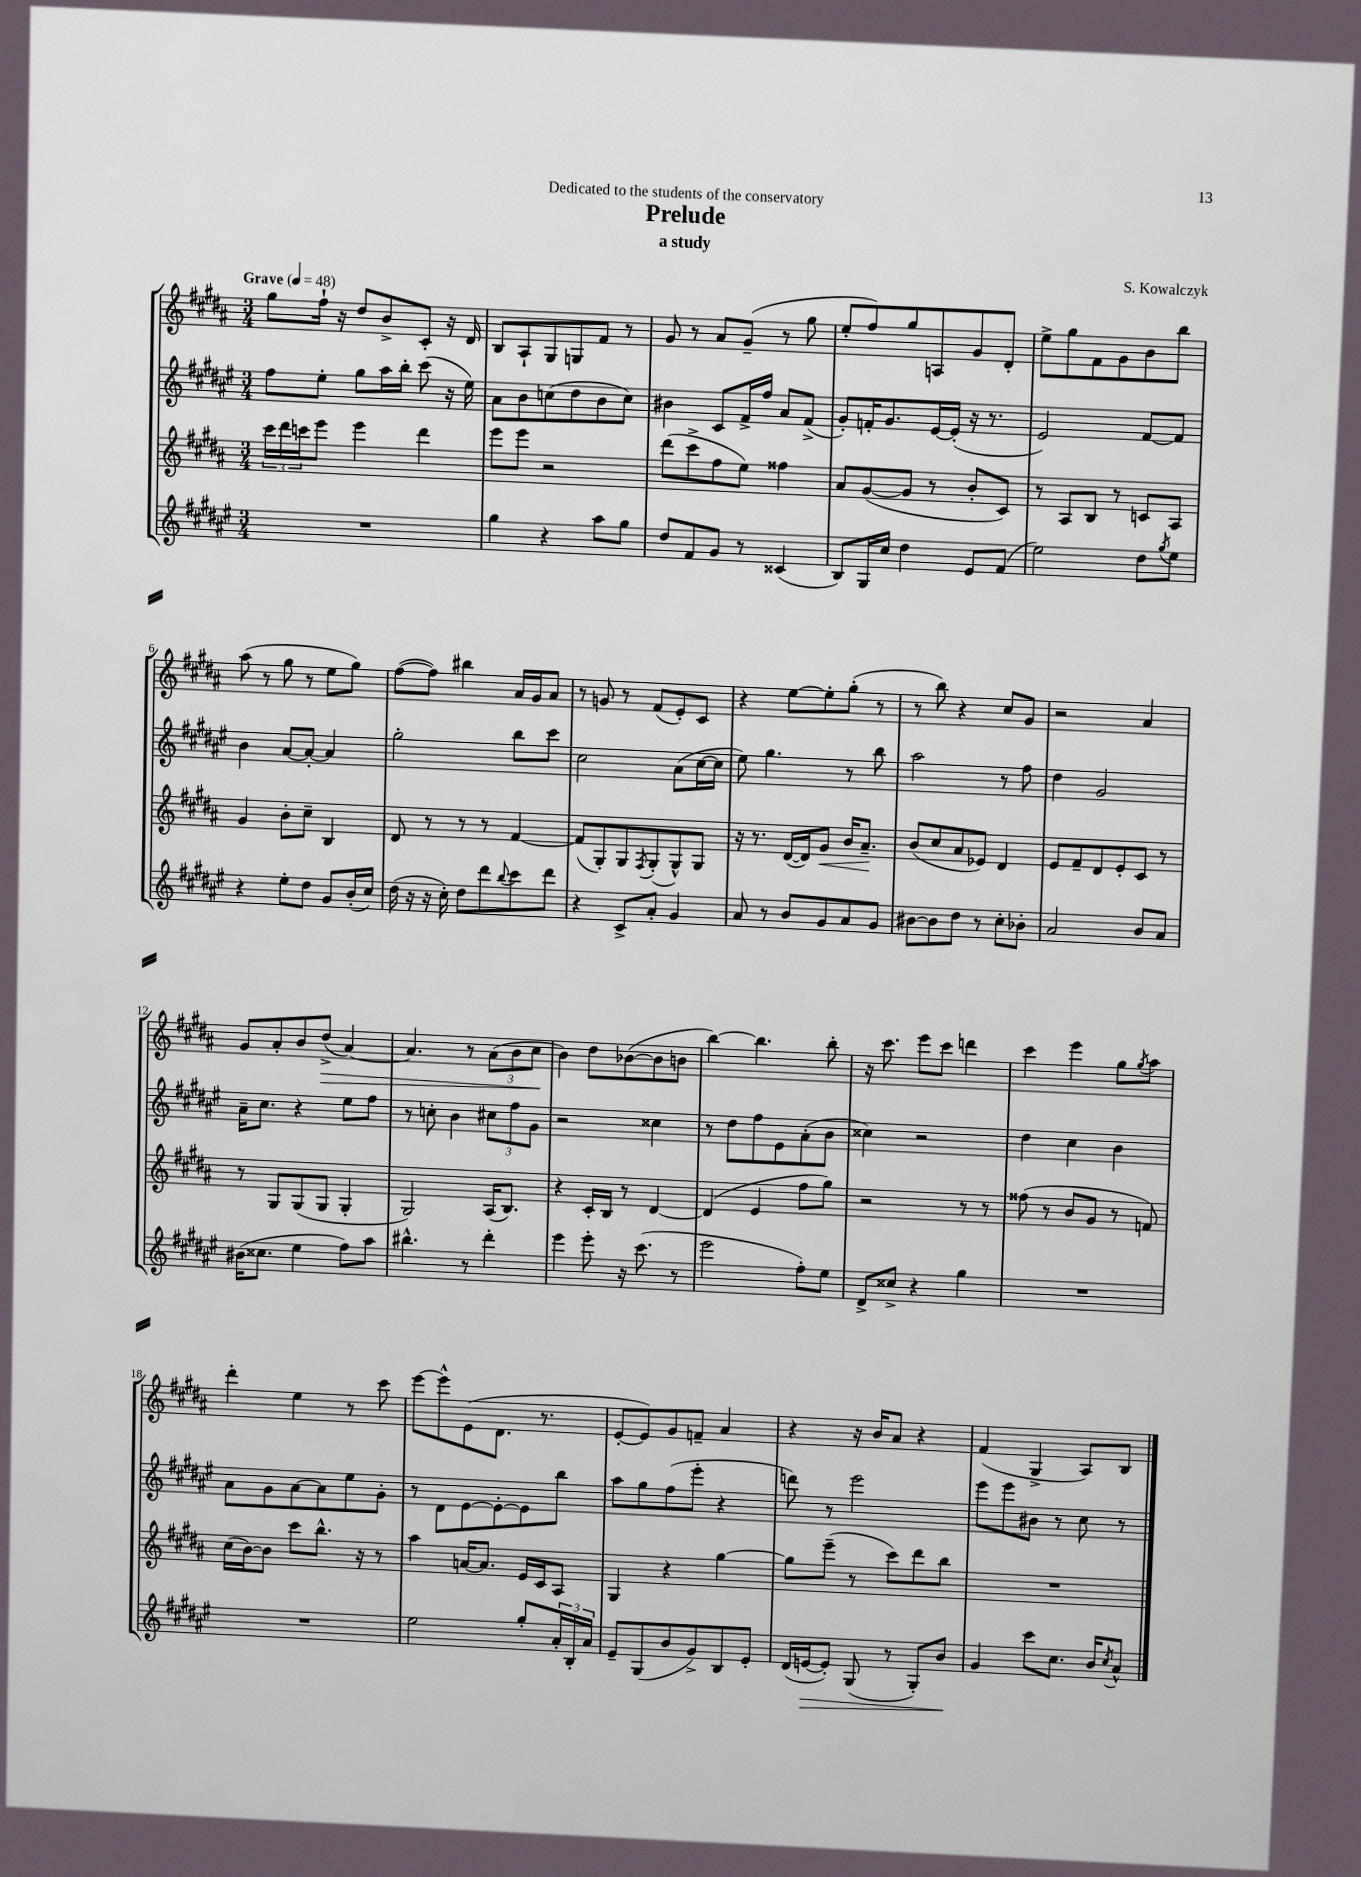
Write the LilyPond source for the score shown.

\header { title = "Prelude" composer = "S. Kowalczyk" subtitle = "a study" dedication = "Dedicated to the students of the conservatory" }
<<
\new StaffGroup <<
\new Staff = "s0" {
    \clef treble \key b \major \numericTimeSignature \time 3/4 \tempo "Grave" 4 = 48
    gis''8 fis''16-! r16 dis''8 b'8-> cis'8-. r16 dis'16 |
    b8 ais8-! gis8 g8 fis'8 r8 |
    gis'8 r8 ais'8 gis'8--( r8 gis''8 |
    e''8-. fis''8) gis''8 a8 gis'8 dis'8-. |
    e''8-> gis''8 fis'8 gis'8 b'8 b''8 |
    ais''8( r8 gis''8 r8 e''8 gis''8) |
    fis''8~( fis''8) bis''4 ais'16 gis'16 ais'8 |
    r8 g'8 r8 fis'8( e'8-.) cis'8 |
    r4 e''8~ e''8-. gis''8-.( r8 |
    r8 b''8) r4 cis''8 gis'8 |
    r2 ais'4 |
    gis'8 ais'8-. b'8 dis''8->\>( ais'4~) |
    ais'4. r8 \tuplet 3/2 { ais'8( b'8 cis''8\! } |
    b'4) dis''8 bes'8~( bes'8 b'8 |
    b''4~) b''4. b''8-. |
    r16 cis'''8. e'''8 cis'''8 d'''4 |
    cis'''4 e'''4 gis''8 \acciaccatura { gis''8 } ais''8 |
    dis'''4-. e''4 r8 cis'''8 |
    e'''8~ e'''8-^ e'8( dis'8. r8. |
    e'8~-. e'8) gis'8 f'8-- ais'4 |
    r4 r16 b'16 ais'8 r4 |
    fis'4( gis4-> ais8) b8 \bar "|." |
}
\new Staff = "s1" {
    \clef treble \key fis \major \numericTimeSignature \time 3/4
    fis''8 eis''8-. gis''8 ais''16 b''16-. cis'''8( r16 eis''16) |
    ais'8 b'8 c''8( dis''8 b'8 c''8) |
    bis'4 cis'8 fis'16-> fis''16 ais'8 fis'8->( |
    gis'8-.) f'16-. gis'8. eis'16~ eis'16-.( r16 r8. |
    eis'2) fis'8~ fis'8 |
    b'4 ais'8~ ais'8~-. ais'4 |
    gis''2-. b''8 cis'''8 |
    cis''2 ais'8( cis''16~ cis''16 |
    eis''8) gis''4. r8 b''8 |
    ais''2 r8 fis''8 |
    dis''4 gis'2 |
    ais'16-- cis''8. r4 eis''8 fis''8 |
    r8 c''8-. b'4 \tuplet 3/2 { cis''8 fis''8 gis'8 } |
    r2 cisis''4 |
    r8 dis''8 fis''8 eis'8 ais'8-.( b'8 |
    cisis''4) r2 |
    dis''4 cis''4 b'4 |
    ais'8 gis'8 ais'8~ ais'8 eis''8 gis'8-. |
    r8 dis'8 eis'8~ eis'8~-. eis'8 b''8 |
    ais''8 gis''8 fis''8( eis'''8-. r4 |
    d'''8) r8 eis'''2 |
    eis'''8 eis'''8 bis'8 r8 cis''8 r8 \bar "|." |
}
\new Staff = "s2" {
    \clef treble \key b \major \numericTimeSignature \time 3/4
    \tuplet 3/2 { cis'''16 dis'''16 c'''16 } e'''8 e'''4 dis'''4 |
    e'''8 e'''8 r2 |
    dis'''8( cis'''8-> fis''8 e''8) fisis''4 |
    ais'8 gis'8~( gis'8 r8 b'8-. cis'8) |
    r8 ais8 b8 r8 c'8 ais8 |
    gis'4 b'8-. cis''8-- b4 |
    dis'8 r8 r8 r8 fis'4~ |
    fis'8( gis8-.) gis8 \acciaccatura { fis8 } gis8-.( gis8-^) gis8 |
    r16 r8. dis'16~( dis'16) gis'8\< b'16 ais'8.--\! |
    b'8( cis''8 ais'8 ees'8) dis'4 |
    e'8 fis'8-- dis'8 e'8-. cis'8 r8 |
    r8 gis8 gis8( gis8 gis4-. |
    gis2) ais16( b8.) |
    r4 cis'16-. b16 r8 dis'4~ |
    dis'4( e'4 fis''8 gis''8) |
    r2 r8 r8 |
    fisis''8( r8 b'8 gis'8 r8 f'8) |
    cis''16( b'16~) b'8 cis'''8 b''8.-^ r16 r8 |
    ais''4 a'16~ a'8. e'16 cis'16 ais8 |
    gis4 r4 gis''4~ |
    gis''8 e'''8--( r8 cis'''8) dis'''8 b''8 |
    R2. \bar "|." |
}
\new Staff = "s3" {
    \clef treble \key fis \major \numericTimeSignature \time 3/4
    R2. |
    gis''4 r4 ais''8 gis''8 |
    dis''8 fis'8 gis'8 r8 cisis'4( |
    b8) gis16 cis''16 dis''4 eis'8 fis'8( |
    eis''2) dis''8 \acciaccatura { gis''8 } eis''8 |
    r4 eis''8-. dis''8 gis'8 b'16-.( cis''16) |
    dis''16( r16 r16 cis''16-.) dis''8 dis'''8 \appoggiatura { b''8 } cis'''8 dis'''8 |
    r4 cis'8-> ais'8-. gis'4 |
    ais'8 r8 b'8 gis'8 ais'8 gis'8 |
    bis'8~ bis'8 dis''8 r8 cis''8-. bes'8-. |
    ais'2 b'8 ais'8 |
    bis'16( cisis''8. eis''4 fis''8) ais''8 |
    bis''4.-^ r8 dis'''4-. |
    eis'''4 eis'''8-. r16 cis'''8.( r8 |
    eis'''2 fis''8-.) eis''8 |
    dis'8-> cisis''8-> r4 gis''4 |
    R2. |
    R2. |
    eis''2 gis''8-. \tuplet 3/2 { ais'16-. b16-. ais'16 } |
    eis'8-- gis8( b'8 gis'8->) b8 eis'8-. |
    dis'16( e'16~\> e'8-.) gis8( r8 gis8-.) b'8\! |
    gis'4 cis'''8 cis''8. b'16 \acciaccatura { cis''8 } ais'8-^ \bar "|." |
}
>>
>>
